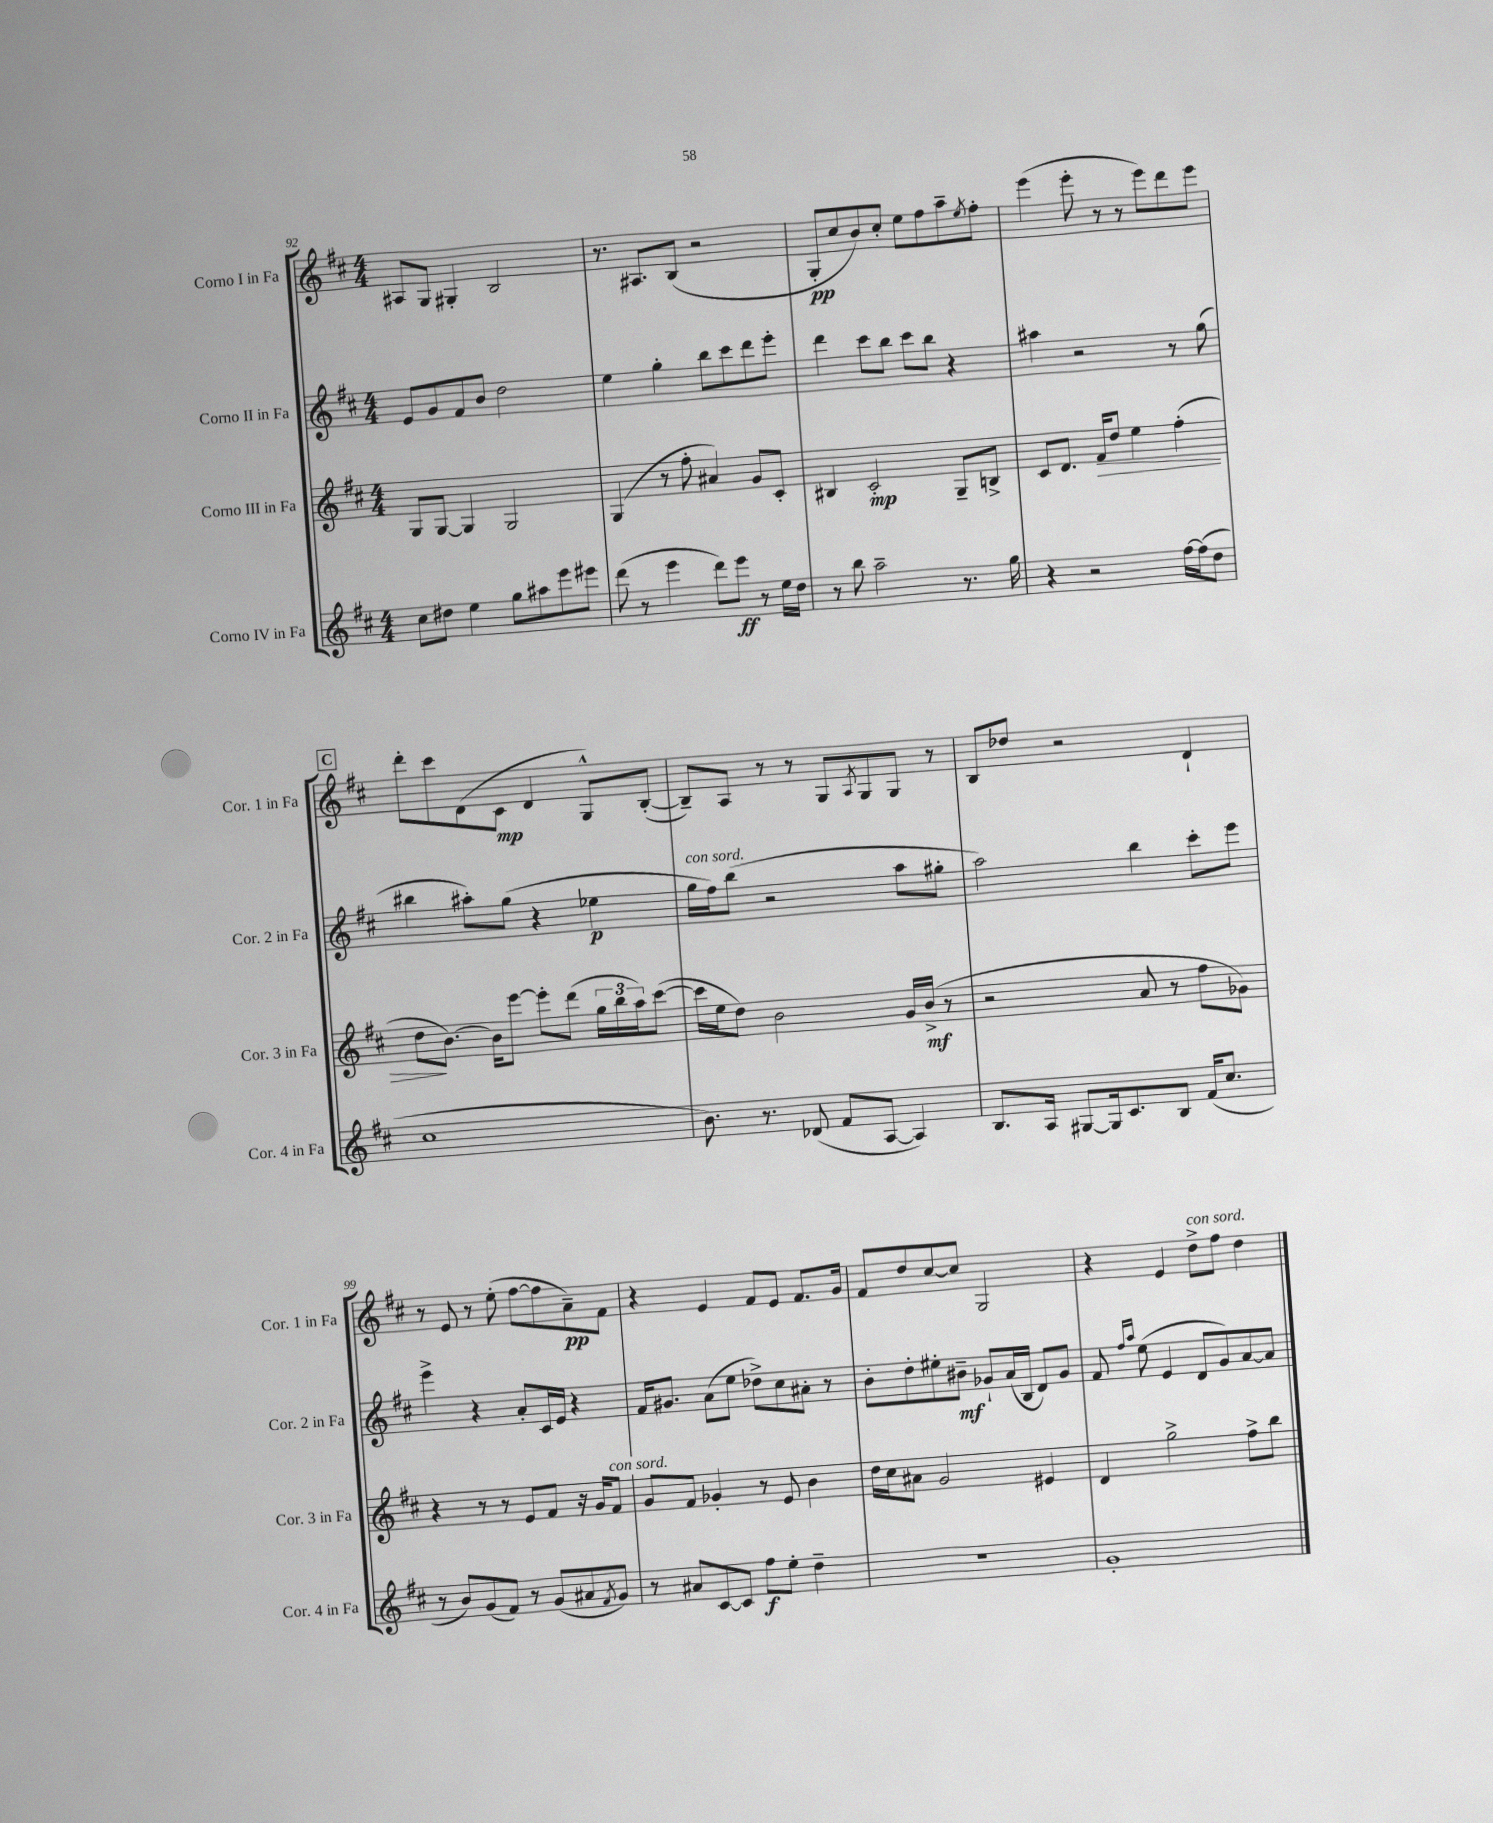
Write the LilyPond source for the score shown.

<<
\new StaffGroup <<
\new Staff = "s0" \with { instrumentName = "Corno I in Fa" shortInstrumentName = "Cor. 1 in Fa" } {
    \clef treble \key d \major \numericTimeSignature \time 4/4
    ais8 g8 gis4-. b2 |
    r8. ais8. b8( r2 |
    g8-.\pp cis''8 b'8) cis''8-. e''8 fis''8 a''8-- \acciaccatura { e''8 } fis''8-. |
    e'''4( e'''8-. r8 r8 e'''8) d'''8 e'''8 |
    \mark \markup { \box "C" } d'''8-. cis'''8 d'8( cis'8\mp d'4 g8-^) b8~-.( |
    b8--) a8 r8 r8 g8 \acciaccatura { a8 } g8 g8 r8 |
    b8 des''8 r2 d'4-! |
    r8 e'8 r8 e''8-.( fis''8~ fis''8 a'8--\pp) fis'8 |
    r4 e'4 fis'8 e'8 fis'8. g'16 |
    fis'8 d''8 cis''8~ cis''8 g2 |
    r4 e'4 d''8->^\markup { \italic "con sord." } fis''8 d''4 \bar "|." |
}
\new Staff = "s1" \with { instrumentName = "Corno II in Fa" shortInstrumentName = "Cor. 2 in Fa" } {
    \clef treble \key d \major \numericTimeSignature \time 4/4
    e'8 g'8 fis'8 b'8 d''2 |
    e''4 g''4-. b''8 cis'''8 d'''8 e'''8-. |
    d'''4 cis'''8 b''8 cis'''8 b''8 r4 |
    ais''4 r2 r8 g''8( |
    \mark \markup { \box "C" } bis''4 ais''8-.) g''8( r4 ees''4\p |
    g''16^\markup { \italic "con sord." } fis''16) b''8( r2 a''8 gis''8-. |
    a''2) b''4 cis'''8-. e'''8 |
    e'''4-> r4 a'8-. cis'16 e'16 r4 |
    fis'16 gis'8. a'8( e''8 des''8->) cis''8 ais'8-. r8 |
    b'8-. d''8-. eis''8-. bis'8--\mf ges'8-! a'16( b16 d'8) ges'8 |
    fis'8 \grace { fis''16 a''16 } e''8( e'4 d'8 g'8) a'8~ a'8 \bar "|." |
}
\new Staff = "s2" \with { instrumentName = "Corno III in Fa" shortInstrumentName = "Cor. 3 in Fa" } {
    \clef treble \key d \major \numericTimeSignature \time 4/4
    g8 g8~ g4 g2 |
    g4( r8 fis''8-. ais'4) g'8 cis'8-. |
    bis4 cis'2-.\mp g8-- b8-> |
    cis'8 d'8. fis'16\> d''8 e''4 fis''4-.( |
    \mark \markup { \box "C" } d''8\! b'8.~) b'16 e'''8~ e'''8-. d'''8( \tuplet 3/2 { g''16 b''16 a''16) } cis'''8~( |
    cis'''16 e''16 d''8) b'2 g'16 b'16->\mf( r8 |
    r2 a'8 r8 fis''8 ges'8) |
    r4 r8 r8 e'8 fis'8 r16 g'16 fis'8^\markup { \italic "con sord." } |
    g'8 fis'8 ges'4-. r8 e'8 b'4 |
    d''16 cis''16 ais'8 g'2 eis'4 |
    d'4 g''2-> fis''8-> b''8 \bar "|." |
}
\new Staff = "s3" \with { instrumentName = "Corno IV in Fa" shortInstrumentName = "Cor. 4 in Fa" } {
    \clef treble \key d \major \numericTimeSignature \time 4/4
    cis''8 dis''8 e''4 g''8 ais''8 e'''8 eis'''8 |
    d'''8( r8 e'''4 d'''8) e'''8\ff r8 e''16 d''16 |
    r8 b''8 a''2-- r8. g''16 |
    r4 r2 fis''16~ fis''16( d''8 |
    \mark \markup { \box "C" } cis''1 |
    b'8.) r8. des'8( fis'8 a8~ a4) |
    b8. a16 gis8~ gis16 cis'8. b8 fis'16( cis''8. |
    r8 b'8) g'8( fis'8) r8 g'8( ais'8 \acciaccatura { fis'8 } g'8) |
    r8 ais'8 cis'8~ cis'8 fis''8\f e''8-. d''4-- |
    R1 |
    g'1-. \bar "|." |
}
>>
>>
\layout { \context { \Score currentBarNumber = #92 } }
